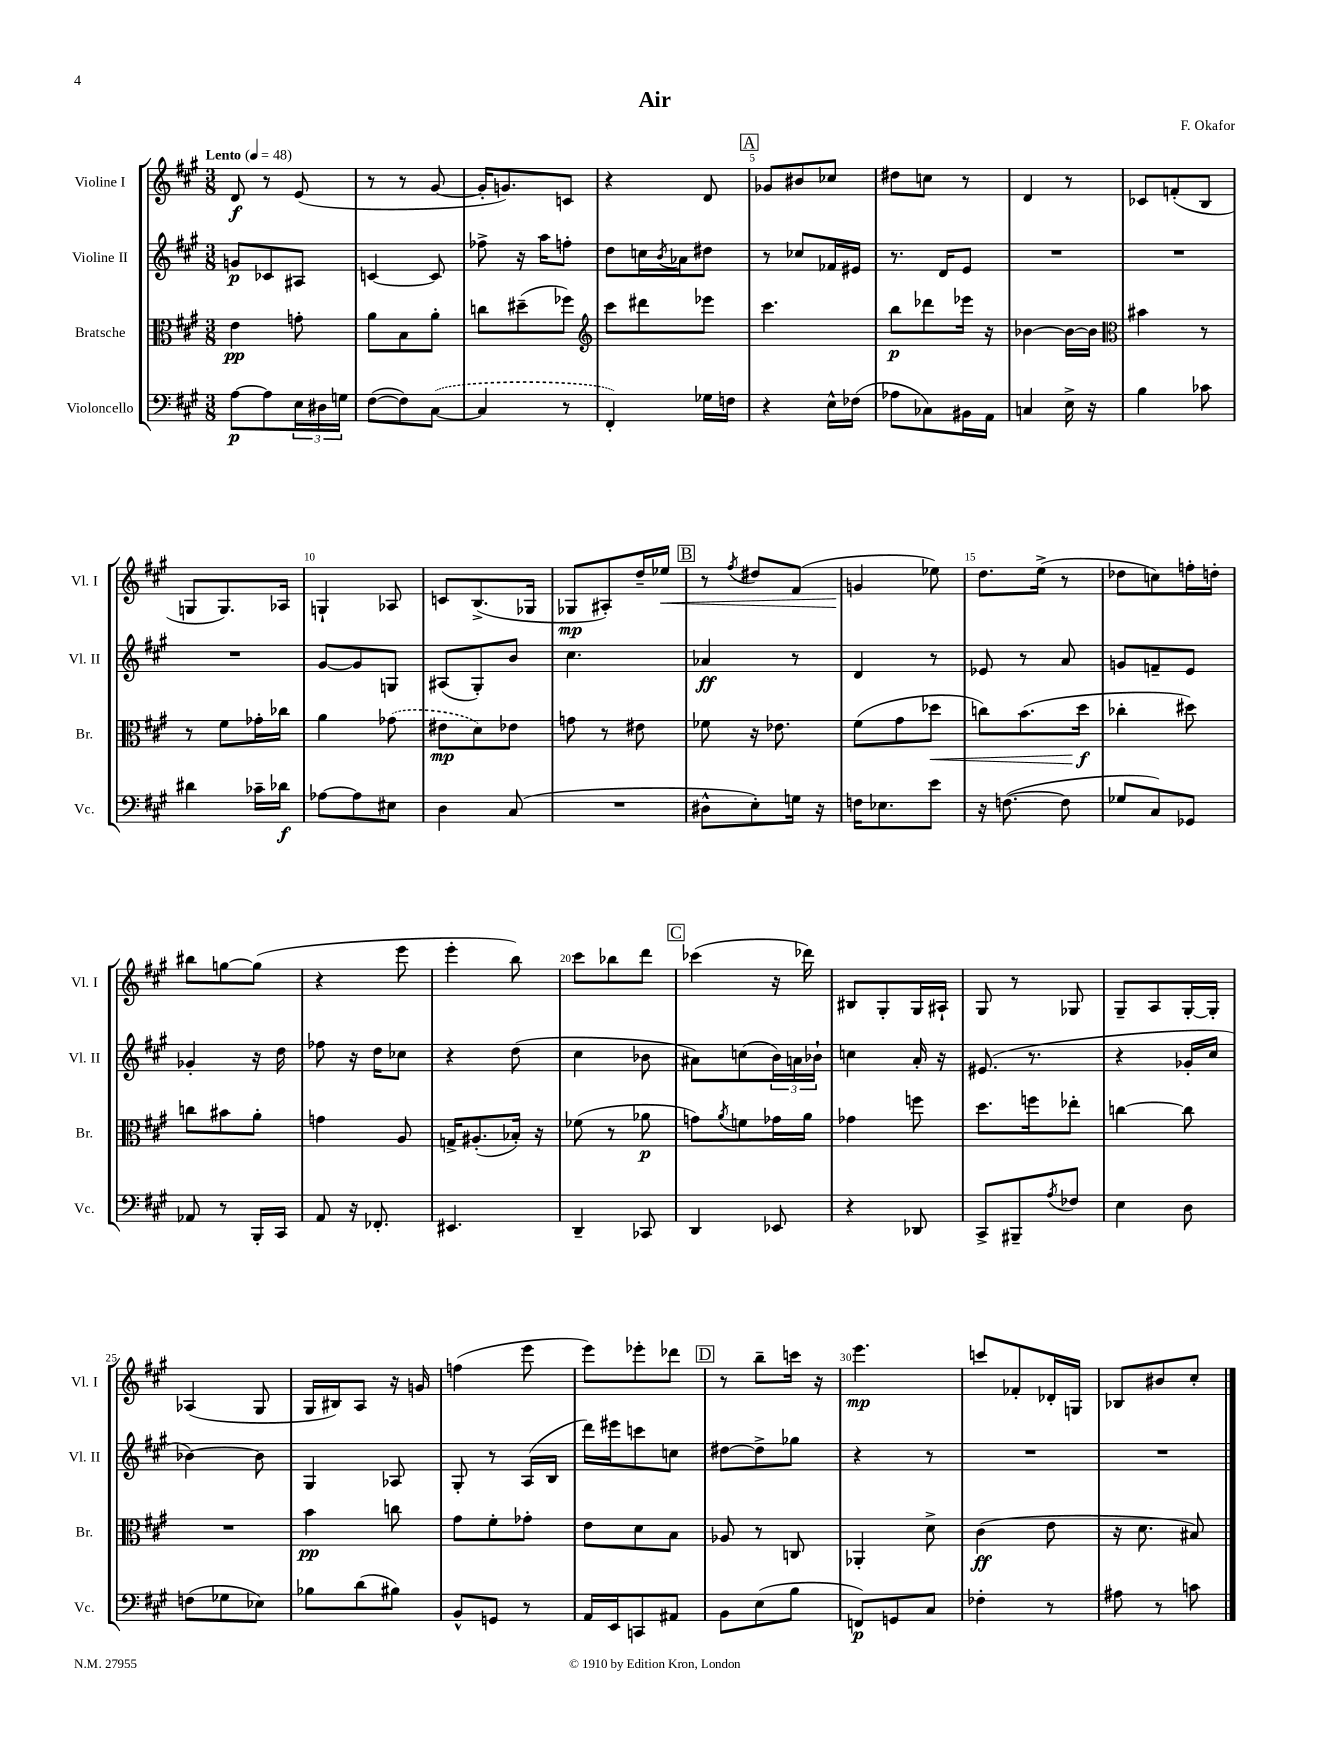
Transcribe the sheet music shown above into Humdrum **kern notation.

**kern	**kern	**kern	**kern
*staff4	*staff3	*staff2	*staff1
*clefF4	*clefC3	*clefG2	*clefG2
*k[f#c#g#]	*k[f#c#g#]	*k[f#c#g#]	*k[f#c#g#]
*M3/8	*M3/8	*M3/8	*M3/8
*MM48	*MM48	*MM48	*MM48
[8A\L	4e\	8g/L	8d/
8A\]	.	8c-/	8r
24E\L	8g'\	8A#/J	(8e/
24D#\	.	.	.
24G\JJ	.	.	.
=	=	=	=
([8F#\L	8a\L	[4c/	8r
8F#\])	8B\	.	8r
([8C#\J	8a'\J	8c/]	[8g#/
=	=	=	=
4C#/]	8cc\L	8ff-^\	16g#'/]LK
.	.	.	8.g/)
.	(8dd#~\	16r	.
.	.	16aa\LK	.
8r	8ff-\J)	8ff'\J	8c/J
=	=	=	=
*	*clefG2	*	*
4FF#'/)	8ccc#\L	8dd\L	4r
.	8ddd#\	16cc\L	.
.	.	8qb/	.
.	.	16a-\J	.
16G-\LL	8eee-\J	8dd#\J	8d/
16F\JJ	.	.	.
=	=	=	=
4r	4.ccc#\	8r	8g-/L
.	.	8cc-/L	8b#/
16E^^\LL	.	16f-/L	8cc-/J
(16F-\JJ	.	16e#/JJ	.
=	=	=	=
8A-\L	8bb\L	8.r	8dd#\L
8C-\)	8ddd-\	.	8cc\J
.	.	16d/LK	.
16BB#\L	16eee-\Jk	8e/J	8r
16AA\JJ	16r	.	.
=	=	=	=
4C/	[4b-\	4.r	4d/
16E^\	16b-\_LL	.	8r
16r	16b-\]JJ	.	.
=	=	=	=
*	*clefC3	*	*
4B\	4b#\	4.r	8c-/L
.	.	.	(8f'/
8c-\	8r	.	8B/J
=	=	=	=
4d#\	8r	4.r	8G/L
.	8f#\L	.	8.G/)
16c-~\LL	16g-'\L	.	.
16d-\JJ	16cc-\JJ	.	16A-/Jk
=	=	=	=
[8A-\L	4a\	[8g#/L	4G`/
8A-\]	.	8g#/]	.
8E#\J	(8g-\	8G/J	8A-/
=	=	=	=
4D\	8e#\L	(8A#/L	8c/L
.	8d\)	8G#'/)	(8.B^/
(8C#/	8e-\J	8b/J	.
.	.	.	16G-/Jk
=	=	=	=
4.r	8g\	4.cc#\	8G-/L
.	8r	.	8A#'/)
.	8e#\	.	16dd~/L
.	.	.	16ee-/JJ
=	=	=	=
8D#^^\L	8f-\	4a-/	8r
.	.	.	8qff#/
8E'\)	16r	.	8dd#/L
.	8.e-\	.	.
16G\Jk	.	8r	(8f#/J
16r	.	.	.
=	=	=	=
16F\LK	(8f#\L	4d/	4g/
8.E-\	.	.	.
.	8g#\	.	.
8e\J	8dd-\J	8r	8ee-\)
=	=	=	=
16r	8cc\L)	8e-/	8.dd\L
([8.F\	.	.	.
.	(8.b\	8r	.
.	.	.	(16ee^\Jk
8F\]	.	8a/	8r
.	16dd\Jk	.	.
=	=	=	=
8G-/L	4cc-'\	8g/L	8dd-\L
8C#/)	.	8f~/	8cc\)
8GG-/J	8dd#\)	8e/J	16ff'\L
.	.	.	16dd'\JJ
=	=	=	=
8AA-/	8cc\L	4g-'/	8bb#\L
8r	8b#\	.	[8gg\
16BBB'/LL	8a'\J	16r	(8gg\]J
16CC#/JJ	.	16dd\	.
=	=	=	=
8AA/	4g\	8ff-\	4r
16r	.	16r	.
8.FF-'/	.	16dd\LK	.
.	8A/	8cc-\J	8eee\
=	=	=	=
4.EE#/	16G^/LK	4r	4eee'\
.	(8.A#'/	.	.
.	16B-'/Jk)	(8dd\	8bb\)
.	16r	.	.
=	=	=	=
4DD~/	(8f-\	4cc#\	8ccc#\L
.	8r	.	8bb-\
8CC-/	8a-\	8b-\	8ddd\J
=	=	=	=
4DD/	8g\L)	8a#\L)	(4ccc-\
.	8qa/	.	.
.	8f\	(8cc\	.
8EE-/	16g-\L	24b\L)	16r
.	.	24a\	.
.	16a\JJ	.	16ddd-\)
.	.	24b-`\JJ	.
=	=	=	=
4r	4g-\	4cc\	8B#/L
.	.	.	8G#'/
8DD-/	8ff\	16a'/	16G#/L
.	.	16r	16A#`/JJ
=	=	=	=
8CC#^/L	8.dd\L	(8.e#/	8G#/
8BBB#~/	.	.	8r
.	16ff\k	8.r	.
8qA/	.	.	.
8F-/J	8ee-'\J	.	8G-/
=	=	=	=
4E\	[4cc\	4r	8G#~/L
.	.	.	8A/
8D\	8cc\]	16g-'/LL	[16G#'/L
.	.	16cc#/JJ	16G#'/]JJ
=	=	=	=
(8F\L	4.r	[4b-\)	(4A-/
8G-\	.	.	.
8E-\J)	.	8b-\]	8G#/
=	=	=	=
8B-\L	4b\	4G#/	16G#/LL
.	.	.	16B#/J)
(8d\	.	.	8A/J
8B#\J)	8cc\	8A-/	16r
.	.	.	16g/
=	=	=	=
8BB^^/L	8g#\L	8G#'/	(4ff\
8GG/J	8f#'\	8r	.
8r	8g-'\J	(16A/LL	8eee\
.	.	16B/JJ	.
=	=	=	=
16AA/LL	8e\L	16ddd\LL)	8eee\L)
16EE/J	.	16eee#\J	.
8CC/	8d\	8ccc\	8eee-'\
8AA#/J	8B\J	8cc\J	8ddd-\J
=	=	=	=
8BB\L	8A-/	[8dd#\L	8r
(8E\	8r	8dd#^\]	8bb~\L
8B\J	8C/	8gg-\J	16ccc\Jk
.	.	.	16r
=	=	=	=
8FF/L)	4AA-'/	4r	4.eee\
8GG/	.	.	.
8C#/J	8d^\	8r	.
=	=	=	=
4F-'\	(4c#\	4.r	8ccc/L
.	.	.	8f-'/
8r	8e\	.	16d-'/L
.	.	.	16G/JJ
=	=	=	=
8A#\	16r	4.r	8B-/L
.	8.d\	.	.
8r	.	.	8b#/
8c\	8B#/)	.	8cc#'/J
==	==	==	==
*-	*-	*-	*-
